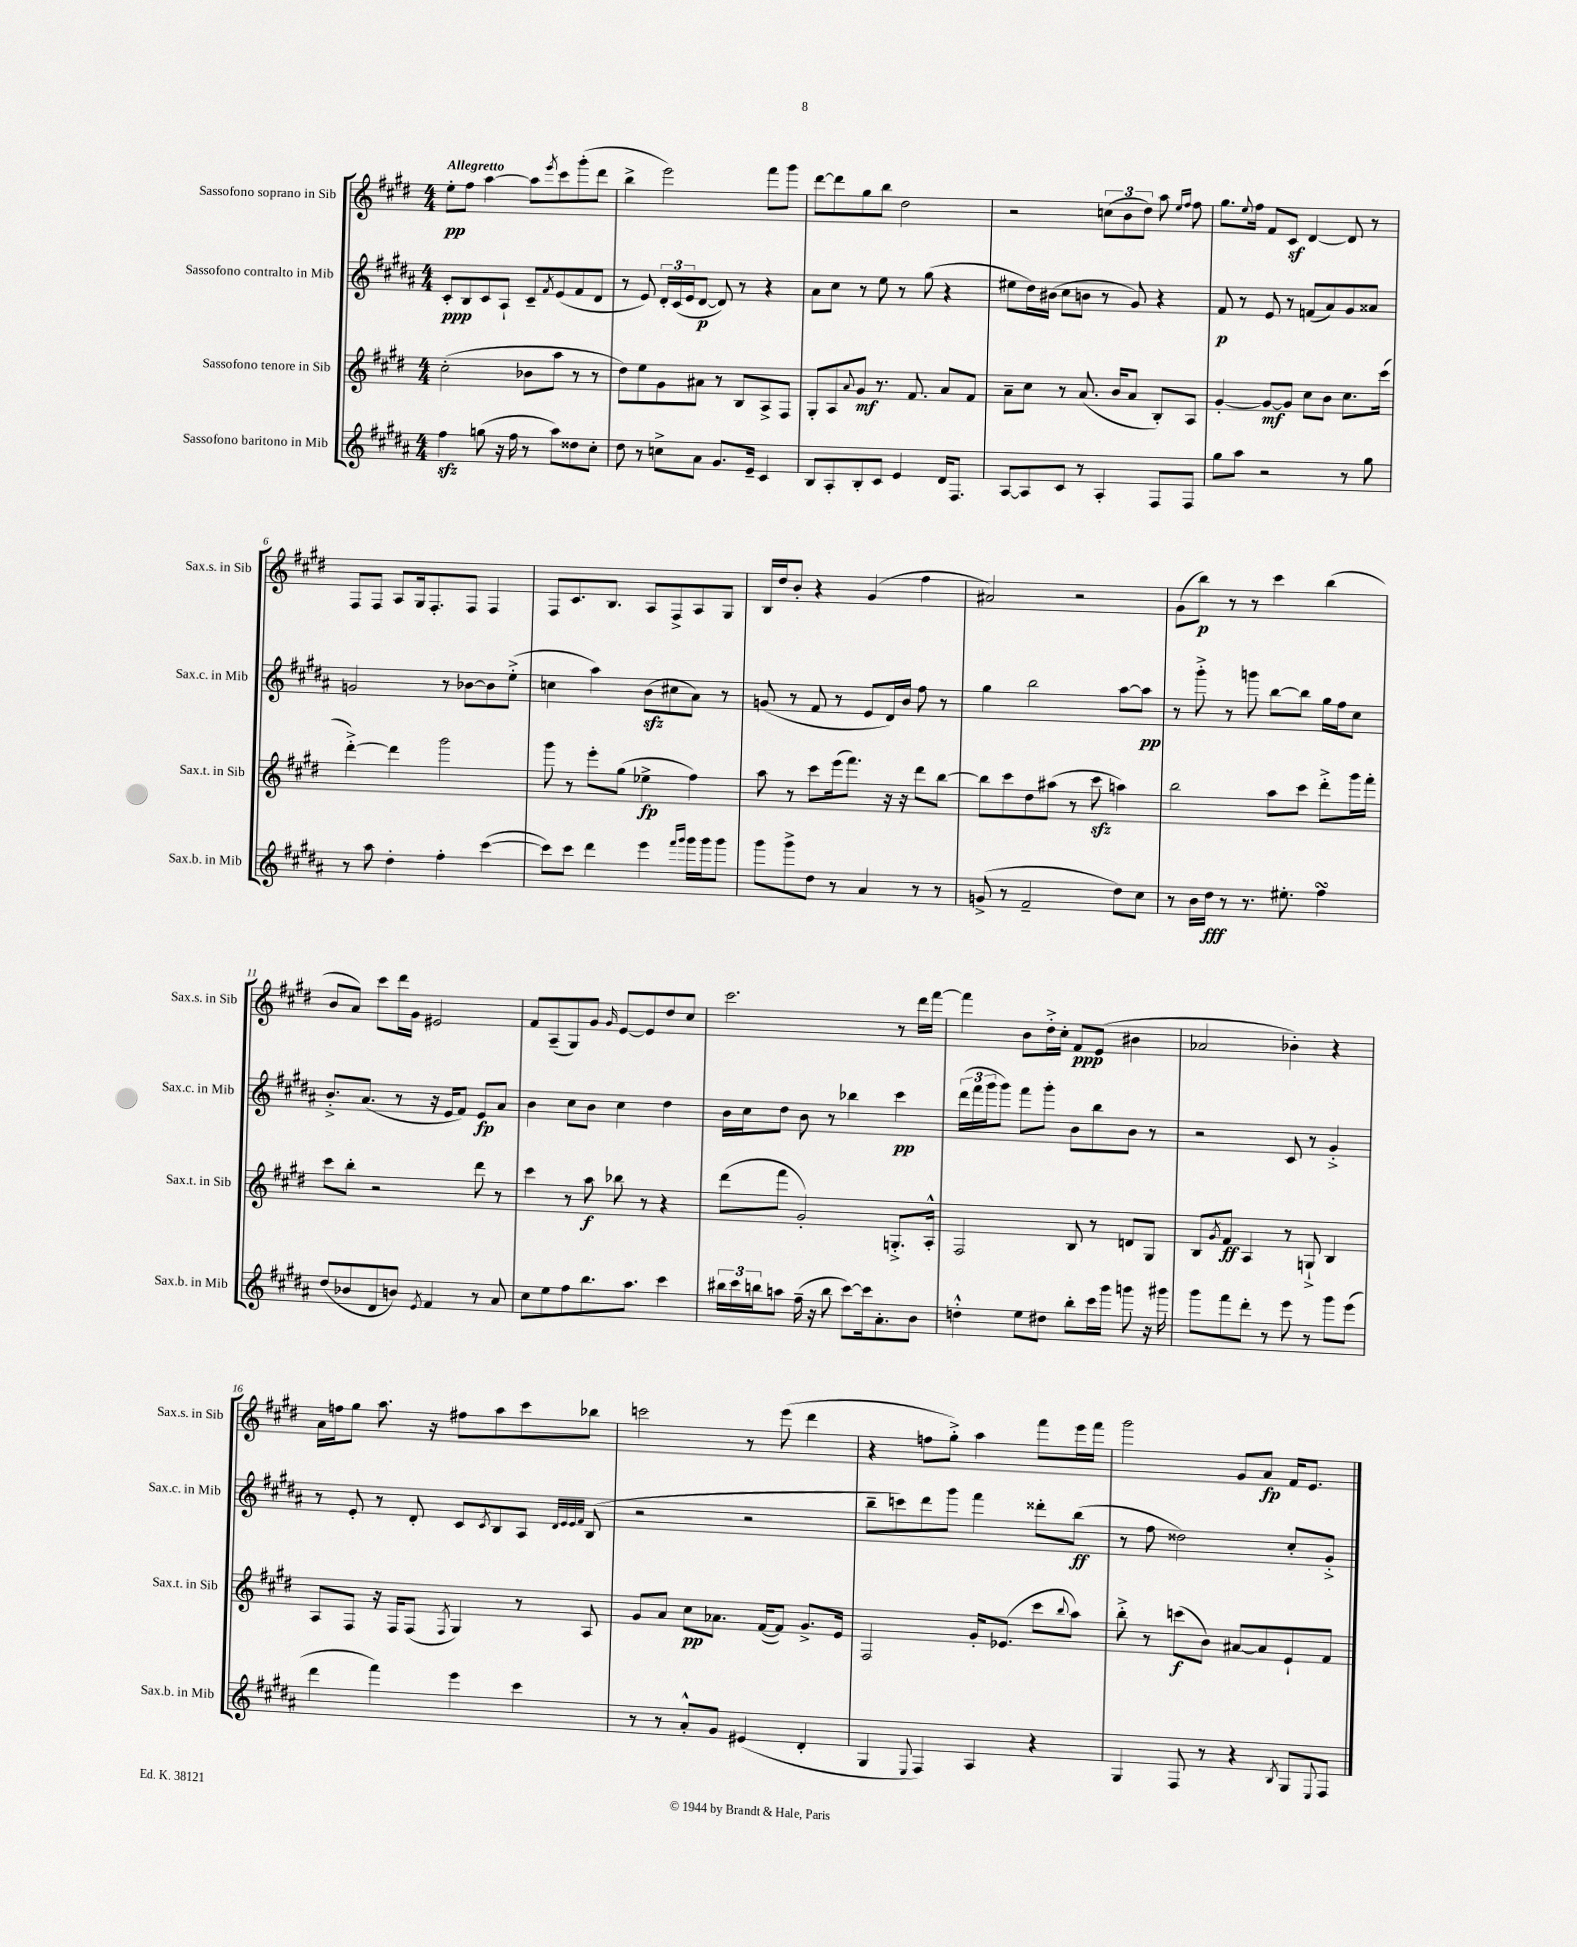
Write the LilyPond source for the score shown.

<<
\new StaffGroup <<
\new Staff = "s0" \with { instrumentName = "Sassofono soprano in Sib" shortInstrumentName = "Sax.s. in Sib" } {
    \clef treble \key e \major \numericTimeSignature \time 4/4 \tempo "Allegretto"
    e''8-.\pp fis''8 a''4~ a''8 \acciaccatura { e'''8 } cis'''8 gis'''8-.( dis'''8 |
    b''4-> e'''2) fis'''8 gis'''8 |
    dis'''8~ dis'''8 gis''8 b''8 dis''2 |
    r2 \tuplet 3/2 { c''8( b'8 dis''8) } a''8 \grace { e''16 fis''16 } fis''8 |
    gis''8. \appoggiatura { e''8 } fis''16 fis'8 cis'8\sf dis'4~ dis'8 r8 |
    fis8 fis8 a8 gis16 fis8.-. fis8 fis4 |
    fis8 cis'8. b8. a8 fis8-> a8 gis8 |
    b16 dis''16 b'8-. r4 gis'4( fis''4 |
    ais'2) r2 |
    gis'8( b''8\p) r8 r8 cis'''4 b''4( |
    b'8 a'8) cis'''8 dis'''16 gis'16 eis'2 |
    fis'8 a8--( gis8) gis'8 \grace { gis'16 } e'8~ e'8 dis''8 cis''8 |
    cis'''2. r8 dis'''16 fis'''16~ |
    fis'''4 b'8 dis''16-.-> cis''16-. fis'8\ppp e'8( bis'4 |
    aes'2 bes'4-.) r4 |
    a'16 f''16 gis''8 a''8. r16 fis''8 a''8 cis'''8 bes''8 |
    c'''2 r8 e'''8( dis'''4 |
    r4 f''8 gis''8-.->) a''4 fis'''8 e'''16 fis'''16 |
    gis'''2 gis'8 a'8\fp fis'16 e'8. \bar "|." |
}
\new Staff = "s1" \with { instrumentName = "Sassofono contralto in Mib" shortInstrumentName = "Sax.c. in Mib" } {
    \clef treble \key b \major \numericTimeSignature \time 4/4
    cis'8-.\ppp b8 cis'8 ais8-! cis'8-- \acciaccatura { fis'8 } e'8( fis'8 dis'8 |
    r8 e'8) \tuplet 3/2 { dis'16-. cis'16( e'16 } dis'8~\p dis'8) r8 r4 |
    ais'8 cis''8 r8 e''8 r8 gis''8( r4 |
    eis''8 dis''16) bis'16( cis''8 b'8 r8 gis'8) r4 |
    fis'8\p r8 e'8 r8 f'8( ais'8) gis'8 aisis'8 |
    g'2 r8 bes'8~ bes'8 e''8-.->( |
    c''4 ais''4) b'8\sfz( cis''8 ais'8) r8 |
    g'8( r8 fis'8 r8 e'8 dis'16) b'16 fis''8 r8 |
    gis''4 b''2 ais''8~ ais''8\pp |
    r8 gis'''8-.-> r8 g'''8 b''8~ b''8 gis''16 fis''16 cis''8 |
    b'8.-.-> ais'8.( r8 r16 e'16 fis'8) e'8\fp ais'8 |
    b'4 cis''8 b'8 cis''4 dis''4 |
    b'16 cis''16 dis''8 b'8 r8 bes''4 cis'''4\pp |
    \tuplet 3/2 { dis'''16( fis'''16 gis'''16 } gis'''8) fis'''8 gis'''8-. b'8 b''8 b'8 r8 |
    r2 cis'8 r8 gis'4-.-> |
    r8 e'8-. r8 dis'8-. cis'8 \acciaccatura { cis'8 } b8 ais8 \grace { dis'32 e'32 e'32 fis'32 } b8( |
    r2 r2 |
    b''8-- c'''8) dis'''8 gis'''8 fis'''4 disis'''8-. b''8\ff( |
    r8 fis''8 disis''2) cis''8-. gis'8-.-> \bar "|." |
}
\new Staff = "s2" \with { instrumentName = "Sassofono tenore in Sib" shortInstrumentName = "Sax.t. in Sib" } {
    \clef treble \key e \major \numericTimeSignature \time 4/4
    cis''2-.( bes'8 a''8 r8 r8 |
    dis''8) e''8 gis'8 ais'8 r8 b8 a8-> fis8 |
    gis8-. a8 \appoggiatura { a'8 } gis'8\mf r8. fis'8. a'8 fis'8 |
    a'8-- cis''8 r8 a'8.( b'16 a'8 b8-.) a8 |
    gis'4~-. gis'8~\mf gis'8 cis''8 b'8 cis''8. cis'''16( |
    dis'''4~-.->) dis'''4 gis'''2 |
    gis'''8 r8 e'''8-. gis''8( ees''4->\fp fis''4) |
    a''8 r8 cis'''8 e'''16( fis'''8.) r16 r16 dis'''8 b''8~ |
    b''8 cis'''8 dis''8 ais''8( r8 cis'''8\sfz a''4) |
    b''2 a''8 cis'''8 dis'''8-.-> gis'''16 fis'''16-. |
    cis'''8 b''8-. r2 dis'''8 r8 |
    cis'''4 r8 a''8\f bes''8 r8 r4 |
    dis'''8( fis'''8 gis'2-.) g8.-.-> a16-.-^ |
    fis2 b8 r8 d'8 gis8 |
    b8 \acciaccatura { gis'8 } fis'8\ff a4 r8 g8-!-> b4 |
    a8 fis8 r16 fis16 fis8( \acciaccatura { fis8 } gis4) r8 a8 |
    gis'8 a'8 cis''8\pp aes'8. fis'16~( fis'8) gis'8.-> e'16 |
    fis2 gis'16-. ees'8.( cis'''8 \appoggiatura { b''8 } a''8) |
    b''8-.-> r8 c'''8\f( b'8) ais'8~ ais'8 e'8-! fis'8 \bar "|." |
}
\new Staff = "s3" \with { instrumentName = "Sassofono baritono in Mib" shortInstrumentName = "Sax.b. in Mib" } {
    \clef treble \key b \major \numericTimeSignature \time 4/4
    fis''4\sfz g''8( r16 fis''16 r8 ais''8) disis''8 cis''8-. |
    dis''8 r8 c''8-> ais'8 gis'8. e'16-- cis'4 |
    b8 ais8-. b8-. cis'8 e'4 dis'16 fis8. |
    ais8~ ais8 cis'8 r8 ais4-. fis8 fis8 |
    gis''8 ais''8 r2 r8 gis''8 |
    r8 ais''8 dis''4-. fis''4-. cis'''4~( |
    cis'''8) cis'''8 dis'''4 e'''4 \grace { fis'''16 gis'''16 } gis'''16 gis'''16 gis'''8 |
    gis'''8 gis'''8-> dis''8 r8 ais'4 r8 r8 |
    g'8->( r8 fis'2-- dis''8) cis''8 |
    r8 b'16 dis''16\fff r8 r8. eis''8.-. fis''4\turn |
    dis''8( bes'8 dis'8 b'8) \acciaccatura { e'8 } fis'4 r8 ais'8 |
    cis''8 e''8 fis''8 b''8. ais''8. cis'''4 |
    \tuplet 3/2 { bis''16 cis'''16 b''16 } a''8 fis''16--( r16 b''8 cis'''8~) cis'''16 ais'8.-. b'8 |
    d''4-.-^ e''8 dis''8 b''8-. cis'''16 gis'''16 g'''8 r16 gis'''16 |
    gis'''8 fis'''8 dis'''8-. r8 e'''8 r8 gis'''8 e'''8( |
    dis'''4 fis'''4) e'''4 cis'''4 |
    r8 r8 ais'8-.-^ gis'8 eis'4( dis'4-. |
    gis4 \appoggiatura { e8 } fis4) ais4 r4 |
    gis4 fis8 r8 r4 \acciaccatura { b8 } gis8 \appoggiatura { e8 } fis8 \bar "|." |
}
>>
>>
